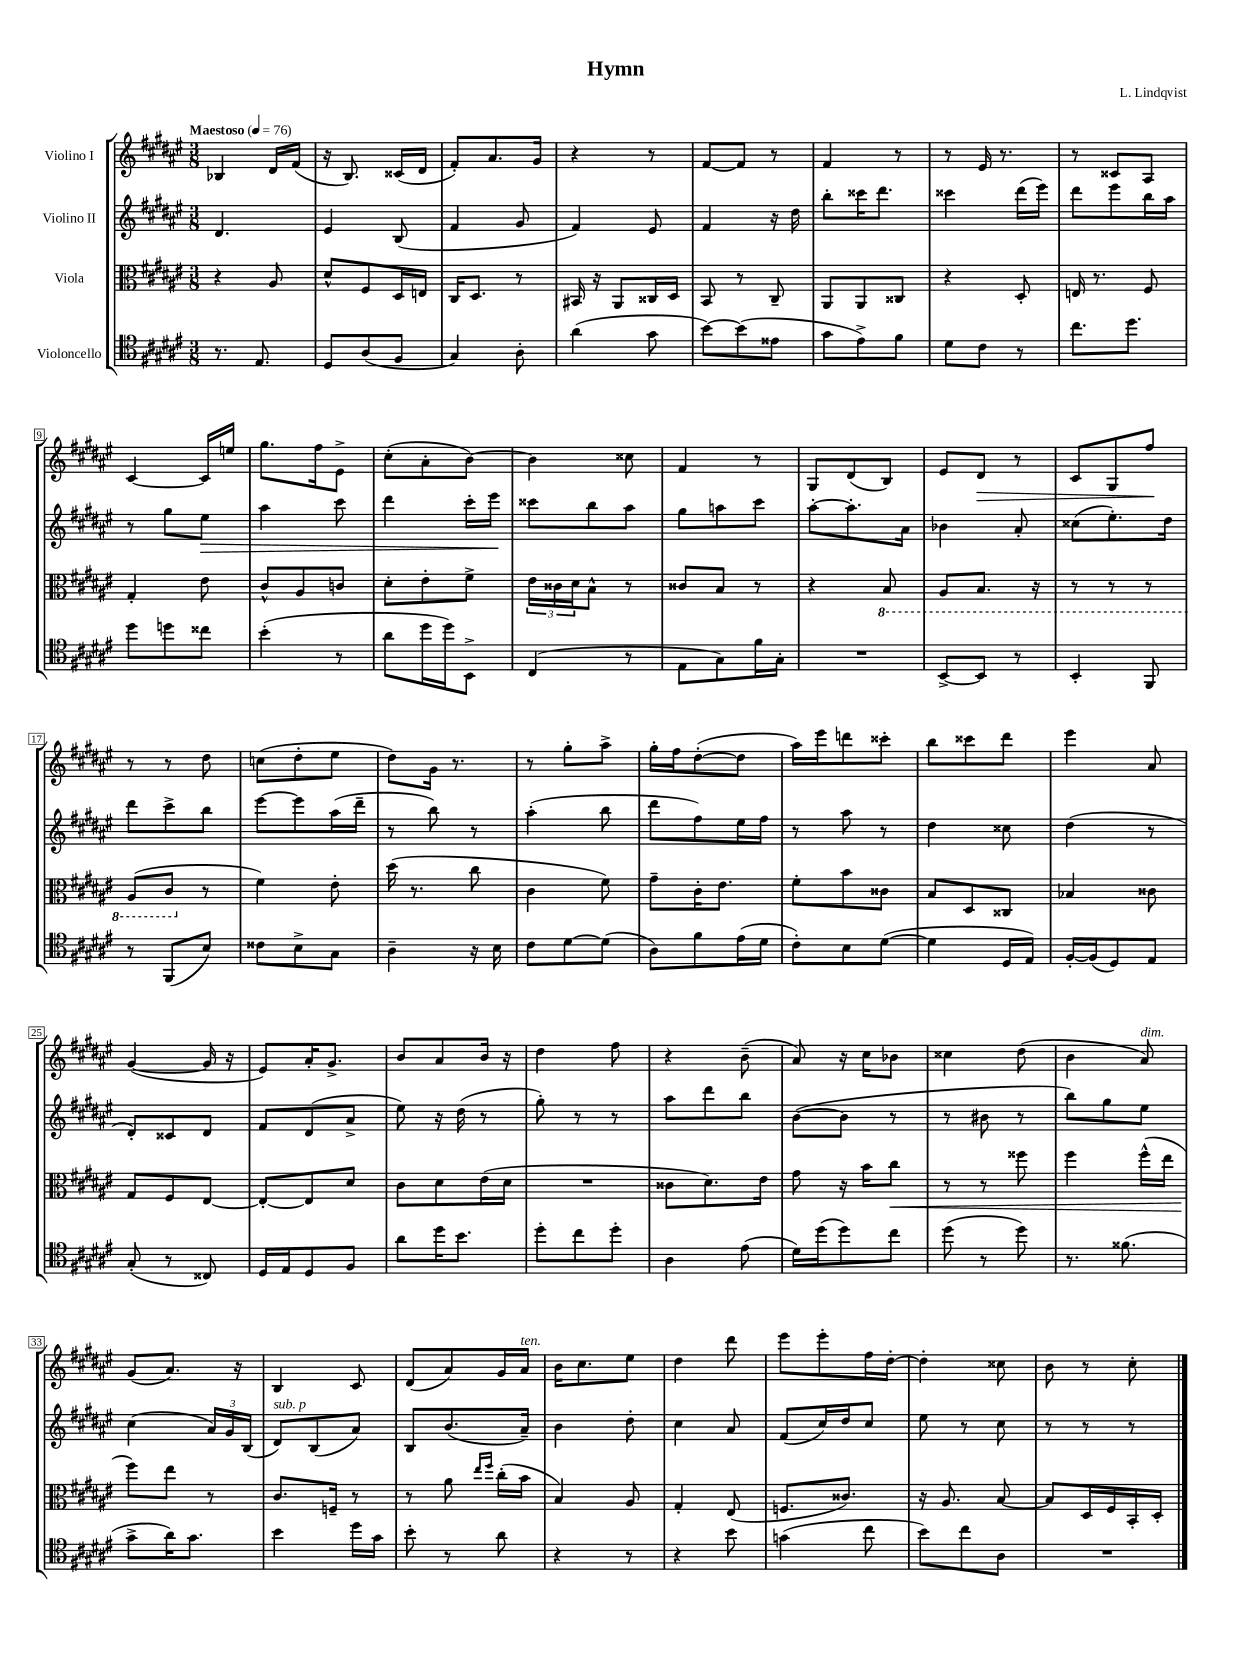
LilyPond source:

\header { title = "Hymn" composer = "L. Lindqvist" }
<<
\new StaffGroup <<
\new Staff = "s0" \with { instrumentName = "Violino I" } {
    \clef treble \key fis \major \numericTimeSignature \time 3/8 \tempo "Maestoso" 4 = 76
    bes4 dis'16 fis'16( |
    r16 b8.) cisis'16( dis'16 |
    fis'8-.) ais'8. gis'16 |
    r4 r8 |
    fis'8~ fis'8 r8 |
    fis'4 r8 |
    r8 eis'16 r8. |
    r8 cisis'8 ais8 |
    cis'4~ cis'16 e''16 |
    gis''8. fis''16 eis'8-> |
    cis''8-.( ais'8-. b'8~) |
    b'4 cisis''8 |
    fis'4 r8 |
    gis8 dis'8( b8) |
    eis'8 dis'8\> r8 |
    cis'8 gis8 fis''8\! |
    r8 r8 dis''8 |
    c''8( dis''8-. eis''8 |
    dis''8) gis'16 r8. |
    r8 gis''8-. ais''8-> |
    gis''16-. fis''16 dis''8~-.( dis''8 |
    ais''16) eis'''16 d'''8 cisis'''8-. |
    b''8 cisis'''8 dis'''8 |
    eis'''4 ais'8 |
    gis'4~( gis'16 r16 |
    eis'8) ais'16-. gis'8.-> |
    b'8 ais'8 b'16 r16 |
    dis''4 fis''8 |
    r4 b'8--( |
    ais'8) r16 cis''16 bes'8 |
    cisis''4 dis''8( |
    b'4 ais'8^\markup { \italic "dim." }) |
    gis'8( ais'8.) r16 |
    b4 cis'8 |
    dis'8( ais'8) gis'16 ais'16^\markup { \italic "ten." } |
    b'16 cis''8. eis''8 |
    dis''4 dis'''8 |
    eis'''8 eis'''8-. fis''16 dis''16~-. |
    dis''4-. cisis''8 |
    b'8 r8 cis''8-. \bar "|." |
}
\new Staff = "s1" \with { instrumentName = "Violino II" } {
    \clef treble \key fis \major \numericTimeSignature \time 3/8
    dis'4. |
    eis'4 b8( |
    fis'4 gis'8 |
    fis'4) eis'8 |
    fis'4 r16 dis''16 |
    b''8-. cisis'''16 dis'''8. |
    cisis'''4 dis'''16( eis'''16) |
    dis'''8 eis'''8 b''16 ais''16 |
    r8 gis''8 eis''8\> |
    ais''4 cis'''8 |
    dis'''4 cis'''16-. eis'''16\! |
    cisis'''8 b''8 ais''8 |
    gis''8 a''8 cis'''8 |
    ais''8~-. ais''8.-. ais'16 |
    bes'4 ais'8-. |
    cisis''8( eis''8.-.) dis''16 |
    dis'''8 cis'''8-> b''8 |
    eis'''8~ eis'''8 ais''16( dis'''16-- |
    r8 b''8) r8 |
    ais''4-.( b''8 |
    dis'''8 fis''8) eis''16 fis''16 |
    r8 ais''8 r8 |
    dis''4 cisis''8 |
    dis''4( r8 |
    dis'8-.) cisis'8 dis'8 |
    fis'8 dis'8( ais'8-> |
    eis''8) r16 dis''16( r8 |
    gis''8-.) r8 r8 |
    ais''8 dis'''8 b''8 |
    b'8~( b'8 r8 |
    r8 bis'8 r8 |
    b''8) gis''8 eis''8 |
    cis''4( \tuplet 3/2 { ais'16) gis'16 b16( } |
    dis'8^\markup { \italic "sub. p" }) b8( ais'8) |
    b8 b'8.( ais'16--) |
    b'4 dis''8-. |
    cis''4 ais'8 |
    fis'8( cis''16) dis''16 cis''8 |
    eis''8 r8 cis''8 |
    r8 r8 r8 \bar "|." |
}
\new Staff = "s2" \with { instrumentName = "Viola" } {
    \clef alto \key fis \major \numericTimeSignature \time 3/8
    r4 ais8 |
    dis'8-^ fis8 dis16 e16 |
    cis16 dis8. r8 |
    bis,16 r16 ais,8 cisis16 dis16 |
    b,8 r8 cis8-- |
    ais,8 ais,8 cisis8 |
    r4 dis8-. |
    e16 r8. fis8 |
    gis4-. eis'8 |
    cis'8-^ ais8 c'8 |
    dis'8-. eis'8-. fis'8-> |
    \tuplet 3/2 { eis'16 cisis'16 dis'16 } b8-^ r8 |
    cisis'8 b8 r8 |
    r4 \ottava #-1 b,8 |
    ais,8 b,8. r16 |
    r8 r8 r8 |
    ais,8( cis8 \ottava #0 r8 |
    fis'4) eis'8-. |
    dis''16( r8. cis''8 |
    cis'4 fis'8) |
    gis'8-- cis'16-. eis'8. |
    fis'8-. b'8 cisis'8 |
    b8 dis8 cisis8 |
    bes4 cisis'8 |
    gis8 fis8 eis8~ |
    eis8~-. eis8 dis'8 |
    cis'8 dis'8 eis'16( dis'16 |
    R4. |
    cisis'8 dis'8.) eis'16 |
    gis'8 r16 b'16 cis''8\< |
    r8 r8 fisis''8 |
    fis''4 fis''16-^( eis''16 |
    fis''8\!) eis''8 r8 |
    cis'8. f16-- r8 |
    r8 ais'8 \grace { eis''16 fis''16 } cis''16-.( b'16 |
    b4) ais8 |
    gis4-. eis8( |
    f8. cisis'8.) |
    r16 ais8. b8~ |
    b8 dis16 fis16 b,16-. dis16-. \bar "|." |
}
\new Staff = "s3" \with { instrumentName = "Violoncello" } {
    \clef tenor \key fis \major \numericTimeSignature \time 3/8
    r8. eis8. |
    dis8 ais8( fis8 |
    gis4) ais8-. |
    ais'4( gis'8 |
    b'8~) b'8( eisis'8 |
    gis'8 eis'8->) fis'8 |
    dis'8 cis'8 r8 |
    cis''8. dis''8. |
    dis''8 d''8 cisis''8 |
    b'4-.( r8 |
    ais'8 dis''16 dis''16) b,8-> |
    cis4( r8 |
    eis8 gis8) fis'16 gis16-. |
    R4. |
    b,8~-> b,8 r8 |
    b,4-. fis,8 |
    r8 fis,8( b8) |
    cisis'8 b8-> gis8 |
    ais4-- r16 b16 |
    cis'8 dis'8~ dis'8( |
    ais8) fis'8 eis'16( dis'16 |
    cis'8-.) b8 dis'8~( |
    dis'4 dis16 eis16) |
    fis16~-. fis16( dis8) eis8 |
    gis8-.( r8 cisis8) |
    dis16 eis16 dis8 fis8 |
    ais'8 dis''16 b'8. |
    dis''8-. cis''8 dis''8-. |
    ais4 eis'8( |
    dis'16) dis''16( dis''8) cis''8 |
    dis''8( r8 dis''8) |
    r8. fisis'8.( |
    gis'8-> ais'16) gis'8. |
    b'4 dis''16 gis'16 |
    b'8-. r8 ais'8 |
    r4 r8 |
    r4 b'8 |
    g'4( cis''8 |
    b'8) cis''8 ais8 |
    R4. \bar "|." |
}
>>
>>
\layout { \context { \Score \override BarNumber.stencil = #(make-stencil-boxer 0.1 0.3 ly:text-interface::print) } }
